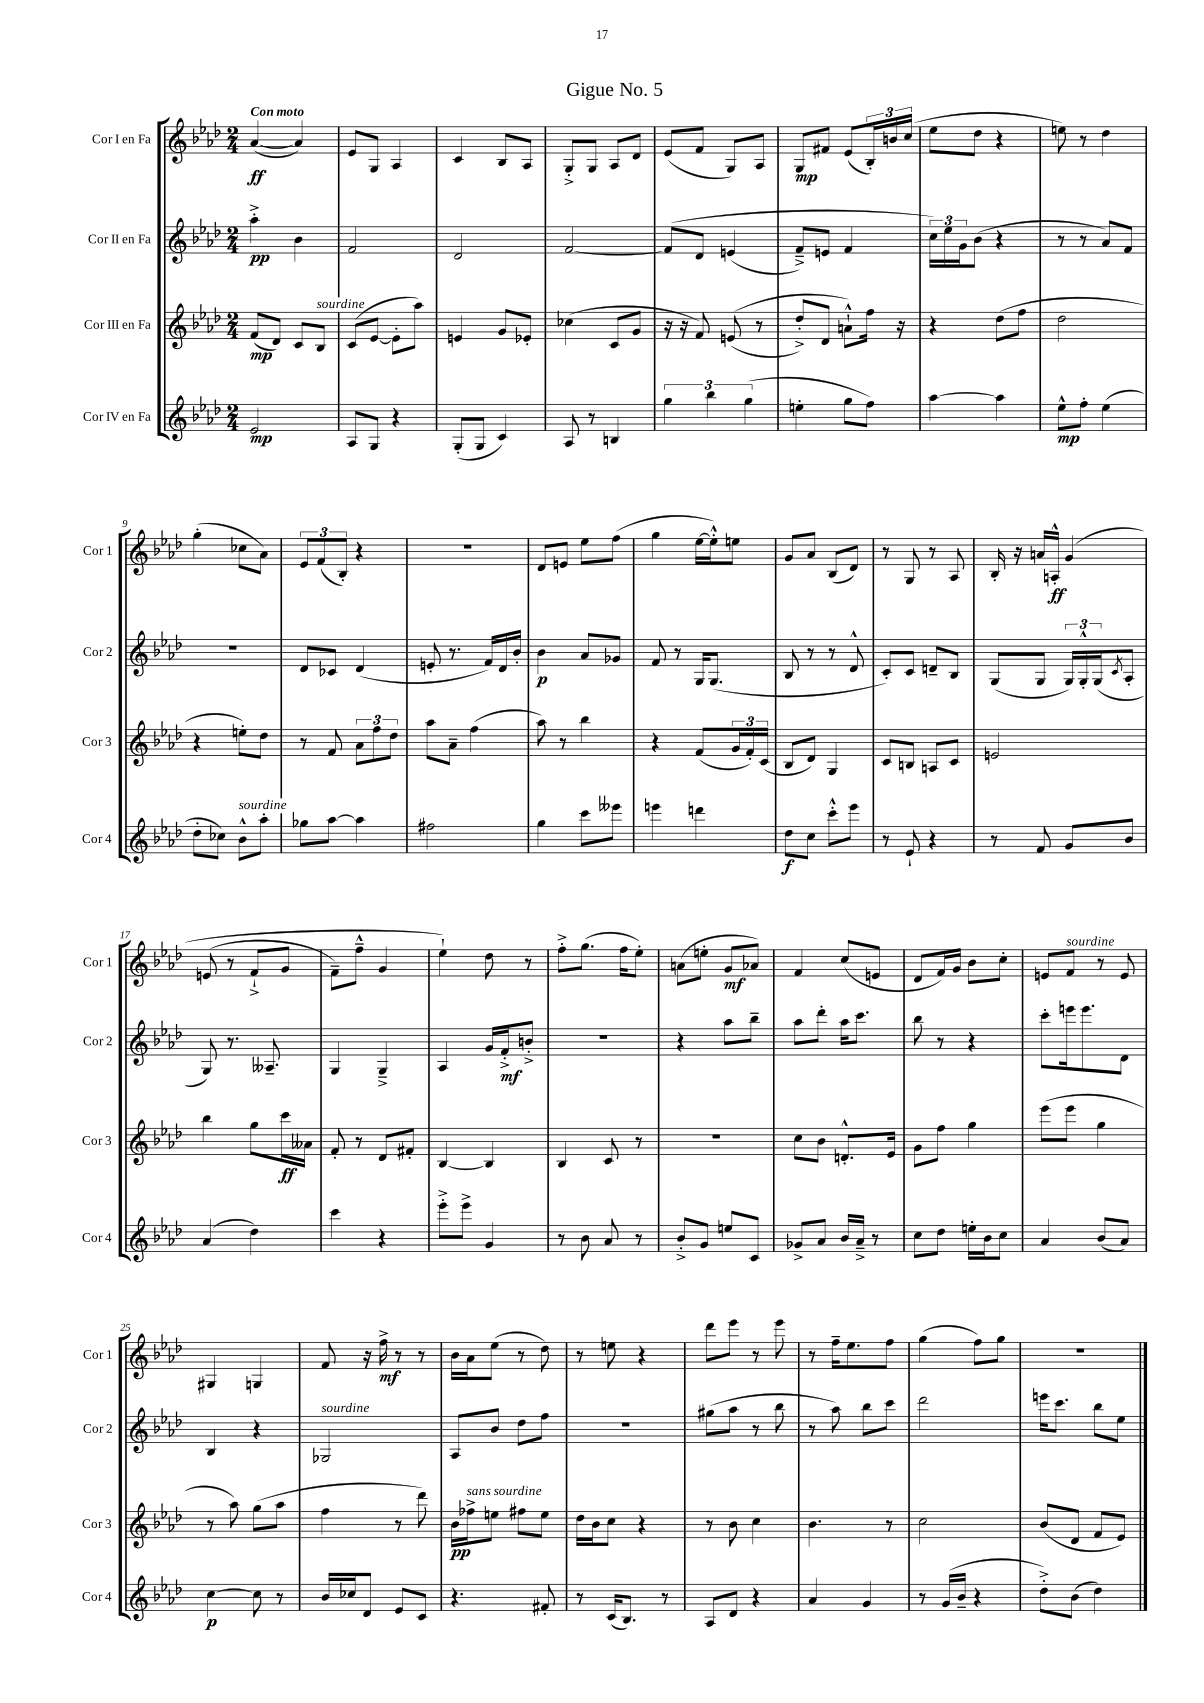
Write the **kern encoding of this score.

**kern	**dynam	**kern	**dynam	**kern	**dynam	**kern	**dynam
*part4	*part4	*part3	*part3	*part2	*part2	*part1	*part1
*staff4	*staff4	*staff3	*staff3	*staff2	*staff2	*staff1	*staff1
*I"Cor IV en Fa	*	*I"Cor III en Fa	*	*I"Cor II en Fa	*	*I"Cor I en Fa	*
*I'Cor 4	*	*I'Cor 3	*	*I'Cor 2	*	*I'Cor 1	*
*clefG2	*	*clefG2	*	*clefG2	*	*clefG2	*
*k[b-e-a-d-]	*	*k[b-e-a-d-]	*	*k[b-e-a-d-]	*	*k[b-e-a-d-]	*
*M2/4	*	*M2/4	*	*M2/4	*	*M2/4	*
=1	=1	=1	=1	=1	=1	=1	=1
!	!	!	!	!	!	!LO:TX:a:B:t=Con moto	!
2e-/	mp	(8f/L	mp	4aa-'^\	pp	([4a-/	ff
.	.	8d-/J)	.	.	.	.	.
.	.	8c/L	.	4b-\	.	4a-/])	.
!	!	!LO:TX:a:i:t=sourdine	!	!	!	!	!
.	.	8B-/J	.	.	.	.	.
=2	=2	=2	=2	=2	=2	=2	=2
8A-/L	.	(8c/L	.	2f/	.	8e-/L	.
8G/J	.	[8e-/J	.	.	.	8G/J	.
4r	.	8e-'\L]	.	.	.	4A-/	.
.	.	8aa-\J)	.	.	.	.	.
=3	=3	=3	=3	=3	=3	=3	=3
(8G'/L	.	4en/	.	2d-/	.	4c/	.
8G/J	.	.	.	.	.	.	.
4c/)	.	8g/L	.	.	.	8B-/L	.
.	.	8e-X'/J	.	.	.	8A-/J	.
=4	=4	=4	=4	=4	=4	=4	=4
8A-/	.	(4cc-X\	.	[2f/	.	8G'^/L	.
8r	.	.	.	.	.	8G/J	.
4Bn/	.	8c/L	.	.	.	8A-/L	.
.	.	8g/J	.	.	.	8d-/J	.
=5	=5	=5	=5	=5	=5	=5	=5
6gg\	.	16r	.	(8f/L]	.	(8e-/L	.
.	.	16r	.	.	.	.	.
.	.	8f/)	.	8d-/J	.	8f/J	.
6bb-\	.	.	.	.	.	.	.
.	.	((8en/	.	(4en/	.	8G/L)	.
(6gg\	.	.	.	.	.	.	.
.	.	8r	.	.	.	8A-/J	.
=6	=6	=6	=6	=6	=6	=6	=6
4een'\	.	8dd-'^/L)	.	8f~^/L)	.	8G/L	mp
.	.	8d-/J	.	8en/J	.	8f#X/J	.
8gg\L	.	8an`^^\L)	.	4f/	.	(8e-/L	.
8ff\J)	.	16ff\Jk	.	.	.	24B-'/L)	.
.	.	.	.	.	.	24bn/	.
.	.	16r	.	.	.	.	.
.	.	.	.	.	.	(24cc/JJ	.
=7	=7	=7	=7	=7	=7	=7	=7
[4aa-\	.	4r	.	24cc\LL)	.	8ee-\L	.
.	.	.	.	24ee-\	.	.	.
.	.	.	.	24g\J	.	.	.
.	.	.	.	(8b-\J	.	8dd-\J	.
4aa-\]	.	(8dd-\L	.	4r	.	4r	.
.	.	8ff\J	.	.	.	.	.
=8	=8	=8	=8	=8	=8	=8	=8
8ee-^^\L	mp	2dd-\	.	8r	.	8een\)	.
8ff'\J	.	.	.	8r	.	8r	.
(4ee-\	.	.	.	8a-/L)	.	4dd-\	.
.	.	.	.	8f/J	.	.	.
!!LO:LB:g=z
=9	=9	=9	=9	=9	=9	=9	=9
8dd-'\L	.	4r	.	2r	.	(4gg'\	.
8cc-X\J)	.	.	.	.	.	.	.
!LO:TX:a:i:t=sourdine	!	!	!	!	!	!	!
8b-^^\L	.	8een'\L)	.	.	.	8cc-X\L	.
8aa-'\J	.	8dd-\J	.	.	.	8a-\J)	.
=10	=10	=10	=10	=10	=10	=10	=10
8gg-X\L	.	8r	.	8d-/L	.	12e-/L	.
.	.	.	.	.	.	(12f/	.
[8aa-\J	.	8f/	.	8c-X/J	.	.	.
.	.	.	.	.	.	12B-'/J)	.
4aa-\]	.	12a-\L	.	(4d-/	.	4r	.
.	.	12ff\	.	.	.	.	.
.	.	12dd-\J	.	.	.	.	.
=11	=11	=11	=11	=11	=11	=11	=11
2ff#X\	.	8aa-\L	.	8en'/	.	2r	.
.	.	8a-~\J	.	8.r	.	.	.
.	.	(4ff\	.	.	.	.	.
.	.	.	.	16f/LL)	.	.	.
.	.	.	.	16d-/	.	.	.
.	.	.	.	16b-'/JJ	.	.	.
=12	=12	=12	=12	=12	=12	=12	=12
4gg\	.	8aa-\)	.	4b-\	p	8d-/L	.
.	.	8r	.	.	.	8en/J	.
8ccc\L	.	4bb-\	.	8a-/L	.	8ee-\L	.
8eee--X\J	.	.	.	8g-X/J	.	(8ff\J	.
=13	=13	=13	=13	=13	=13	=13	=13
4eeen\	.	4r	.	8f/	.	4gg\	.
.	.	.	.	8r	.	.	.
4dddn\	.	(8f/L	.	16G/KL	.	[16ee-\LL	.
.	.	.	.	(8.G/J	.	16ee-'^^\J])	.
.	.	24g/L	.	.	.	8een\J	.
.	.	24f'/)	.	.	.	.	.
.	.	(24c/JJ	.	.	.	.	.
=14	=14	=14	=14	=14	=14	=14	=14
8dd-\L	f	8B-/L	.	8B-/	.	8g/L	.
8cc\J	.	8d-/J)	.	8r	.	8a-/J	.
8ccc'^^\L	.	4G/	.	8r	.	(8B-/L	.
8eee-\J	.	.	.	8d-^^/	.	8d-/J)	.
=15	=15	=15	=15	=15	=15	=15	=15
8r	.	8c/L	.	8c'/L)	.	8r	.
8e-`/	.	8Bn/J	.	8c/J	.	8G/	.
4r	.	8An/L	.	8dn~/L	.	8r	.
.	.	8c/J	.	8B-/J	.	8A-/	.
=16	=16	=16	=16	=16	=16	=16	=16
8r	.	2en/	.	(8G/L	.	16B-'/	.
.	.	.	.	.	.	16r	.
8f/	.	.	.	8G/J	.	16an/LL	.
.	.	.	.	.	.	16An'^^/JJ	ff
8g/L	.	.	.	24G/LL)	.	(4g/	.
.	.	.	.	24G'^^/	.	.	.
.	.	.	.	(24G/J	.	.	.
.	.	.	.	8qc/	.	.	.
8b-/J	.	.	.	8A-'/J	.	.	.
!!LO:LB:g=z
=17	=17	=17	=17	=17	=17	=17	=17
(4a-/	.	4bb-\	.	8G/)	.	(8en/	.
.	.	.	.	8.r	.	8r	.
4dd-\)	.	8gg\L	.	.	.	8f`^/L	.
.	.	.	.	8.A--X~/	.	.	.
.	.	16ccc\L	ff	.	.	8g/J	.
.	.	16a--X\JJ	.	.	.	.	.
=18	=18	=18	=18	=18	=18	=18	=18
4ccc\	.	8f'/	.	4G/	.	8f~\L)	.
.	.	8r	.	.	.	8ff~^^\J	.
4r	.	8d-/L	.	4G~^/	.	4g/	.
.	.	8f#X'/J	.	.	.	.	.
=19	=19	=19	=19	=19	=19	=19	=19
8eee-'^\L	.	[4B-/	.	4A-/	.	4ee-`\)	.
8eee-^\J	.	.	.	.	.	.	.
4g/	.	4B-/]	.	16g/LL	.	8dd-\	.
.	.	.	.	16f'^/J	mf	.	.
.	.	.	.	8bn'^/J	.	8r	.
=20	=20	=20	=20	=20	=20	=20	=20
8r	.	4B-/	.	2r	.	8ff'^\L	.
8b-\	.	.	.	.	.	(8.gg\J	.
8a-/	.	8c/	.	.	.	.	.
.	.	.	.	.	.	16ff\KL	.
8r	.	8r	.	.	.	8ee-'\J)	.
=21	=21	=21	=21	=21	=21	=21	=21
8b-'^/L	.	2r	.	4r	.	(8an\L	.
8g/J	.	.	.	.	.	8een'\J	.
8een/L	.	.	.	8aa-\L	.	8g/L	mf
8c/J	.	.	.	8bb-~\J	.	8a-X/J)	.
=22	=22	=22	=22	=22	=22	=22	=22
8g-X^/L	.	8cc\L	.	8aa-\L	.	4f/	.
8a-/J	.	8b-\J	.	8ddd-'\J	.	.	.
16b-/LL	.	8.dn'^^/L	.	16aa-\KL	.	(8cc/L	.
16a-~^/JJ	.	.	.	8.ccc\J	.	.	.
8r	.	.	.	.	.	8en/J	.
.	.	16e-/Jk	.	.	.	.	.
=23	=23	=23	=23	=23	=23	=23	=23
8cc\L	.	8g\L	.	8bb-\	.	8d-/L	.
8dd-\J	.	8ff\J	.	8r	.	16f/L)	.
.	.	.	.	.	.	16g/JJ	.
16een'\LL	.	4gg\	.	4r	.	8b-\L	.
16b-\J	.	.	.	.	.	.	.
8cc\J	.	.	.	.	.	8cc'\J	.
=24	=24	=24	=24	=24	=24	=24	=24
4a-/	.	(8eee-\L	.	8ccc'\L	.	8en/L	.
!	!	!	!	!	!	!LO:TX:a:i:t=sourdine	!
.	.	8eee-\J	.	16eeen\k	.	8f/J	.
.	.	.	.	8.eee\	.	.	.
(8b-/L	.	4gg\	.	.	.	8r	.
8a-/J)	.	.	.	8d-\J	.	8e/	.
!!LO:LB:g=z
=25	=25	=25	=25	=25	=25	=25	=25
[4cc\	p	8r	.	4B-/	.	4G#X/	.
.	.	8aa-\)	.	.	.	.	.
8cc\]	.	(8gg\L	.	4r	.	4Gn/	.
8r	.	8aa-\J	.	.	.	.	.
=26	=26	=26	=26	=26	=26	=26	=26
!	!	!	!	!LO:TX:a:i:t=sourdine	!	!	!
16b-/LL	.	4ff\	.	2G-X/	.	8f/	.
16cc-X/J	.	.	.	.	.	.	.
8d-/J	.	.	.	.	.	16r	.
.	.	.	.	.	.	16ff^\	mf
8e-/L	.	8r	.	.	.	8r	.
8c/J	.	8ddd-\)	.	.	.	8r	.
=27	=27	=27	=27	=27	=27	=27	=27
4.r	.	16b-\LL	pp	8A-/L	.	16b-\LL	.
!	!	!LO:TX:a:i:t=sans sourdine	!	!	!	!	!
.	.	16ff-X^\J	.	.	.	16a-\J	.
.	.	8een\J	.	8b-/J	.	(8ee-\J	.
.	.	8ff#X\L	.	8dd-\L	.	8r	.
8f#X'/	.	8ee\J	.	8ff\J	.	8dd-\)	.
=28	=28	=28	=28	=28	=28	=28	=28
8r	.	16dd-\LL	.	2r	.	8r	.
.	.	16b-\J	.	.	.	.	.
(16c/KL	.	8cc\J	.	.	.	8een\	.
8.B-/J)	.	.	.	.	.	.	.
.	.	4r	.	.	.	4r	.
8r	.	.	.	.	.	.	.
=29	=29	=29	=29	=29	=29	=29	=29
8A-/L	.	8r	.	(8gg#X\L	.	8ddd-\L	.
8d-/J	.	8b-\	.	8aa-\J	.	8eee-\J	.
4r	.	4cc\	.	8r	.	8r	.
.	.	.	.	8bb-\	.	8eee-\	.
=30	=30	=30	=30	=30	=30	=30	=30
4a-/	.	4.b-\	.	8r	.	8r	.
.	.	.	.	8aa-\)	.	16ff~\KL	.
.	.	.	.	.	.	8.ee-\	.
4g/	.	.	.	8bb-\L	.	.	.
.	.	8r	.	8ccc\J	.	8ff\J	.
=31	=31	=31	=31	=31	=31	=31	=31
8r	.	2cc\	.	2ddd-\	.	(4gg\	.
(16g/LL	.	.	.	.	.	.	.
16b-~/JJ	.	.	.	.	.	.	.
4r	.	.	.	.	.	8ff\L)	.
.	.	.	.	.	.	8gg\J	.
=32	=32	=32	=32	=32	=32	=32	=32
8dd-'^\L)	.	(8b-/L	.	16eeen\KL	.	2r	.
.	.	.	.	8.ccc\J	.	.	.
(8b-\J	.	8d-/J	.	.	.	.	.
4dd-\)	.	8f/L	.	8bb-\L	.	.	.
.	.	8e-/J)	.	8ee-\J	.	.	.
==	==	==	==	==	==	==	==
*-	*-	*-	*-	*-	*-	*-	*-
